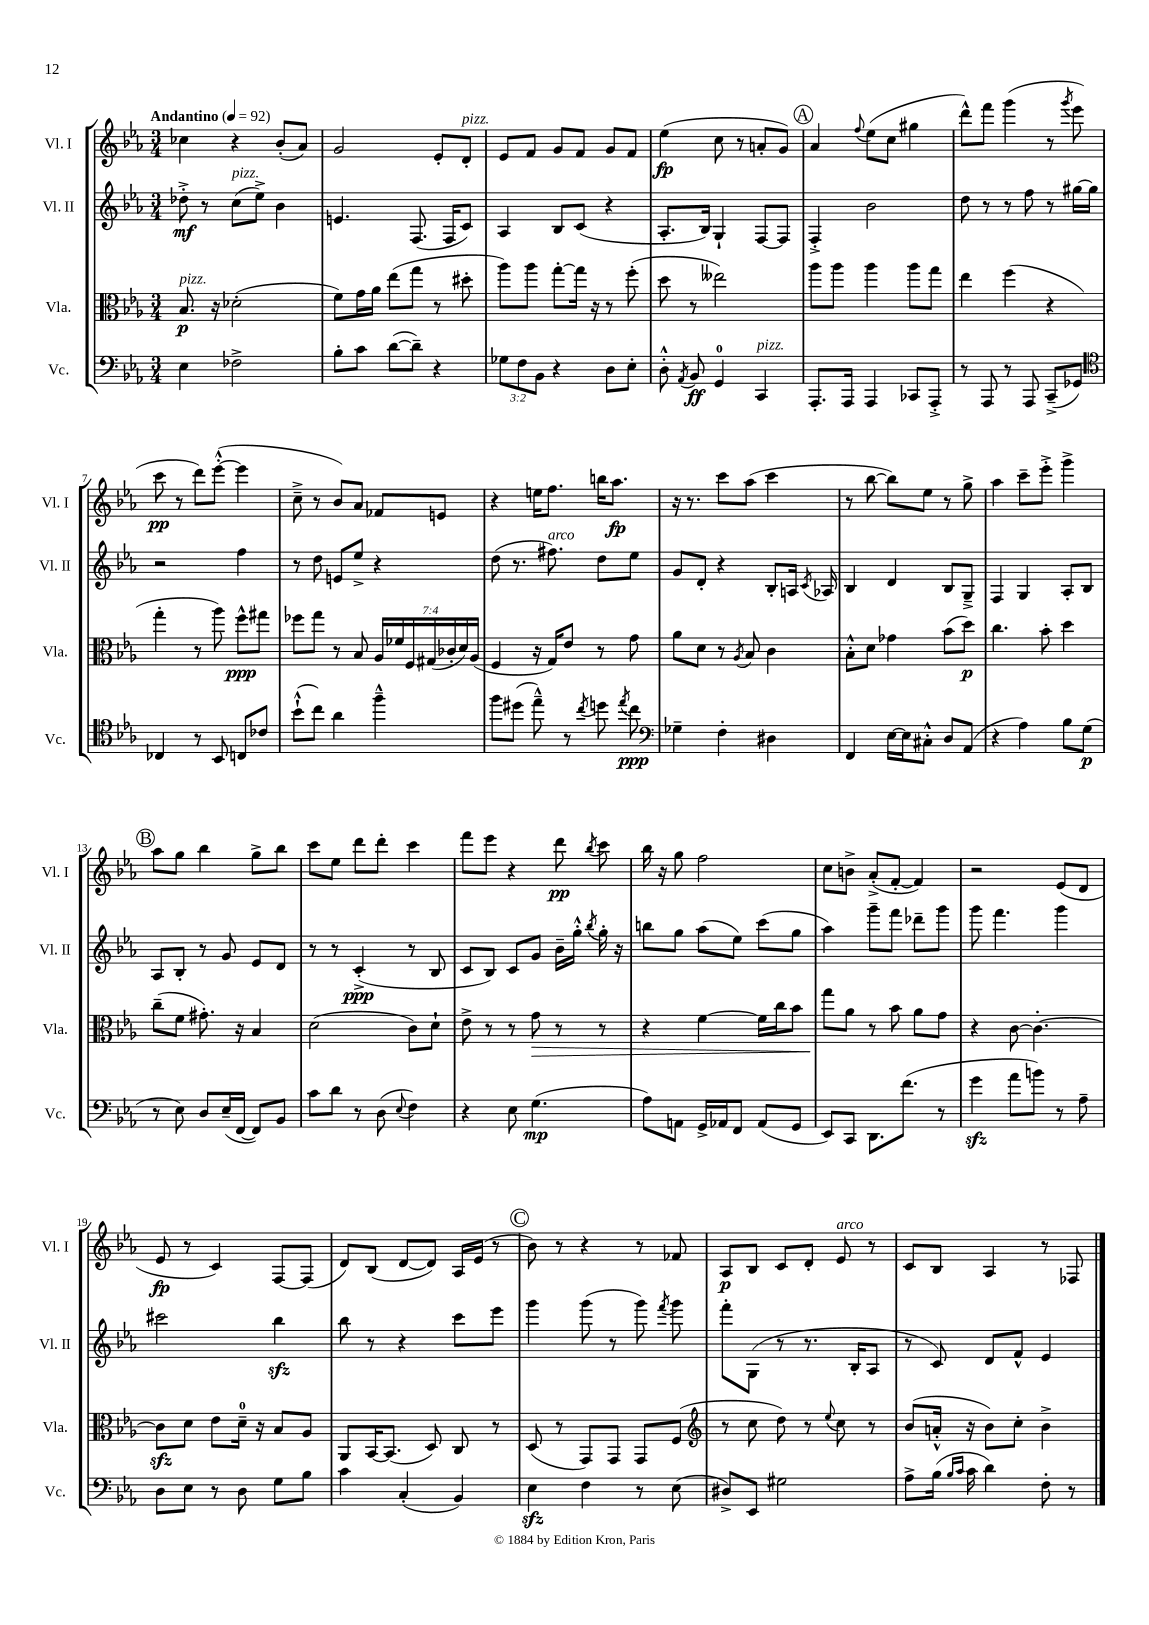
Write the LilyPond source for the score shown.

<<
\new StaffGroup <<
\new Staff = "s0" \with { instrumentName = "Vl. I" shortInstrumentName = "Vl. I" } {
    \clef treble \key ees \major \numericTimeSignature \time 3/4 \tempo "Andantino" 4 = 92
    \autoBeamOff ces''4 r4 bes'8[-.( aes'8]) |
    g'2 ees'8[-. d'8]-.^\markup { \italic "pizz." } |
    ees'8[ f'8] g'8[ f'8] g'8[ f'8] |
    ees''4\fp( c''8 r8 a'8[-. g'8]) |
    \mark \markup { \circle "A" } aes'4 \appoggiatura { f''8 } ees''8[( c''8] gis''4 |
    d'''8[-^) f'''8] g'''4( r8 \acciaccatura { g'''8 } ees'''8 |
    c'''8\pp r8 d'''8[) ees'''8]~-.-^( ees'''4 |
    c''8---> r8 bes'8[) aes'8] fes'8[ e'8] |
    r4 e''16[ f''8.] b''16[ aes''8.]\fp |
    r16 r8. c'''8[ aes''8]( c'''4 |
    r8 bes''8~ bes''8[) ees''8] r8 g''8-> |
    aes''4 c'''8[-- ees'''8]-.-> g'''4-> |
    \mark \markup { \circle "B" } aes''8[ g''8] bes''4 g''8[-> bes''8] |
    c'''8[ ees''8] d'''8[ d'''8]-. c'''4 |
    f'''8[ ees'''8] r4 d'''8\pp \acciaccatura { bes''8 } c'''8 |
    bes''16 r16 g''8 f''2 |
    c''8[ b'8]-> aes'8[-.->( f'8]~-. f'4) |
    r2 ees'8[( d'8] |
    ees'8\fp r8 c'4) f8[~ f8]( |
    d'8[) bes8]( d'8[~ d'8]) aes16[ ees'16]( r8 |
    \mark \markup { \circle "C" } bes'8) r8 r4 r8 fes'8 |
    aes8[\p bes8] c'8[ d'8]-. ees'8^\markup { \italic "arco" } r8 |
    c'8[ bes8] aes4 r8 fes8 \bar "|." |
}
\new Staff = "s1" \with { instrumentName = "Vl. II" shortInstrumentName = "Vl. II" } {
    \clef treble \key ees \major \numericTimeSignature \time 3/4
    \autoBeamOff des''8-.->\mf r8 c''8[^\markup { \italic "pizz." }( ees''8]->) bes'4 |
    e'4. f8.( f16[ c'8]) |
    aes4 bes8[ c'8]( r4 |
    aes8.[-. bes16]) g4-! f8[~ f8] |
    \mark \markup { \circle "A" } f4-.-> bes'2 |
    d''8 r8 r8 f''8 r8 gis''16[~ gis''16] |
    r2 f''4 |
    r8 d''8 e'8[ ees''8]-> r4 |
    d''8( r8. fis''8.^\markup { \italic "arco" }) d''8[ ees''8] |
    g'8[ d'8]-. r4 bes8[-. a16] \acciaccatura { c'8 } aes16 |
    bes4 d'4 bes8[ g8]---> |
    f4 g4 aes8[-. bes8] |
    \mark \markup { \circle "B" } aes8[ bes8]-. r8 g'8 ees'8[ d'8] |
    r8 r8 c'4-.->\ppp( r8 bes8 |
    c'8[ bes8]) c'8[ g'8] bes'16[-- g''16]-.-^ \acciaccatura { bes''8 } g''16-. r16 |
    b''8[ g''8] aes''8[( ees''8]) c'''8[( g''8] |
    aes''4) g'''8[-- f'''8] des'''8[-- g'''8] |
    g'''8 f'''4. g'''4 |
    cis'''2 bes''4\sfz |
    bes''8 r8 r4 c'''8[ ees'''8] |
    \mark \markup { \circle "C" } g'''4 g'''8( r8 g'''8) \acciaccatura { f'''8 } g'''8 |
    f'''8[-. g8]( r8 r8. bes16[-. aes8] |
    r8 c'8) d'8[ f'8]-^ ees'4 \bar "|." |
}
\new Staff = "s2" \with { instrumentName = "Vla." shortInstrumentName = "Vla." } {
    \clef alto \key ees \major \numericTimeSignature \time 3/4 \override Staff.TupletNumber.text = #tuplet-number::calc-fraction-text
    \autoBeamOff bes8.\p^\markup { \italic "pizz." } r16 des'2-.( |
    f'8[) g'16 aes'16] ees''8[( g''8] r8 dis''8-. |
    aes''8[) aes''8] g''8[~-. g''16] r16 r8 f''8-.( |
    d''8 r8 eeses''2) |
    \mark \markup { \circle "A" } aes''8[ aes''8] aes''4 aes''8[ g''8] |
    ees''4 f''4( r4 |
    g''4-. r8 aes''8) f''8[-^\ppp gis''8] |
    fes''8[ g''8] r8 bes8 \tuplet 7/4 { aes16[ fes'16 f16 gis16( ces'16-. d'16) aes16]( } |
    f4 r16 g16[) ees'8] r8 g'8 |
    aes'8[ d'8] r8 \acciaccatura { aes8 } bes8 c'4 |
    bes8[-.-^ d'8] ges'4 bes'8[( d''8]\p) |
    c''4. bes'8-. d''4 |
    \mark \markup { \circle "B" } c''8[--( f'8] gis'8.-.) r16 bes4 |
    d'2( c'8[) d'8]-! |
    ees'8-> r8 r8 g'8\> r8 r8 |
    r4 f'4~ f'16[ c''16 bes'8] |
    g''8[\! aes'8] r8 bes'8 aes'8[ g'8] |
    r4 c'8~ c'4.~-. |
    c'8[\sfz d'8] ees'8[ d'16]-0-- r16 bes8[ aes8] |
    aes,8[ bes,16~ bes,8.]( d8) c8 r8 |
    \mark \markup { \circle "C" } d8( r8 g,8[) g,8] g,8[ f8]( |
    \clef treble r8 c''8 d''8) r8 \appoggiatura { ees''8 } c''8 r8 |
    bes'8[( a'16]-.-^ r16 bes'8[) c''8]-. bes'4-> \bar "|." |
}
\new Staff = "s3" \with { instrumentName = "Vc." shortInstrumentName = "Vc." } {
    \clef bass \key ees \major \numericTimeSignature \time 3/4 \override Staff.TupletNumber.text = #tuplet-number::calc-fraction-text
    \autoBeamOff ees4 fes2-> |
    bes8[-. c'8] d'8[~( d'8]--) r4 |
    \tuplet 3/2 { ges8[ f8 bes,8] } r4 d8[ ees8]-. |
    d8-.-^ \acciaccatura { aes,8 } bes,8\ff g,4-0 c,4^\markup { \italic "pizz." } |
    \mark \markup { \circle "A" } aes,,8.[-. aes,,16] aes,,4 ces,8[ aes,,8]-.-> |
    r8 aes,,8 r8 aes,,8 c,8[--->( ges,8]) |
    \clef tenor ces4 r8 bes,8 c8[ ces'8] |
    bes'8[-!-^( c''8]) aes'4 f''4---^ |
    f''8[ dis''8]( ees''8---^) r8 \acciaccatura { c''8 } d''8 \acciaccatura { ees''8 } c''8\ppp |
    \clef bass ges4-- f4-. dis4 |
    f,4 ees16[~ ees16 cis8]-.-^ d8[ aes,8]( |
    r4 aes4) bes8[ g8]\p( |
    \mark \markup { \circle "B" } r8 ees8) d8[ ees16--( f,16]~ f,8[) bes,8] |
    c'8[ d'8] r8 d8( \appoggiatura { ees8 } f4) |
    r4 ees8 g4.\mp( |
    aes8[) a,8] g,16[-> aes,16 f,8] aes,8[( g,8] |
    ees,8[) c,8] d,8.[ f'8.]( r8 |
    g'4\sfz aes'8[ b'8]) r8 aes8-- |
    d8[ ees8] r8 d8 g8[ bes8] |
    c'4 c4-.( bes,4) |
    \mark \markup { \circle "C" } ees4\sfz f4 r8 ees8( |
    dis8[->) ees,8] gis2 |
    aes8[-> bes16]( \grace { bes16[ c'16] } c'16 d'4) f8-. r8 \bar "|." |
}
>>
>>
